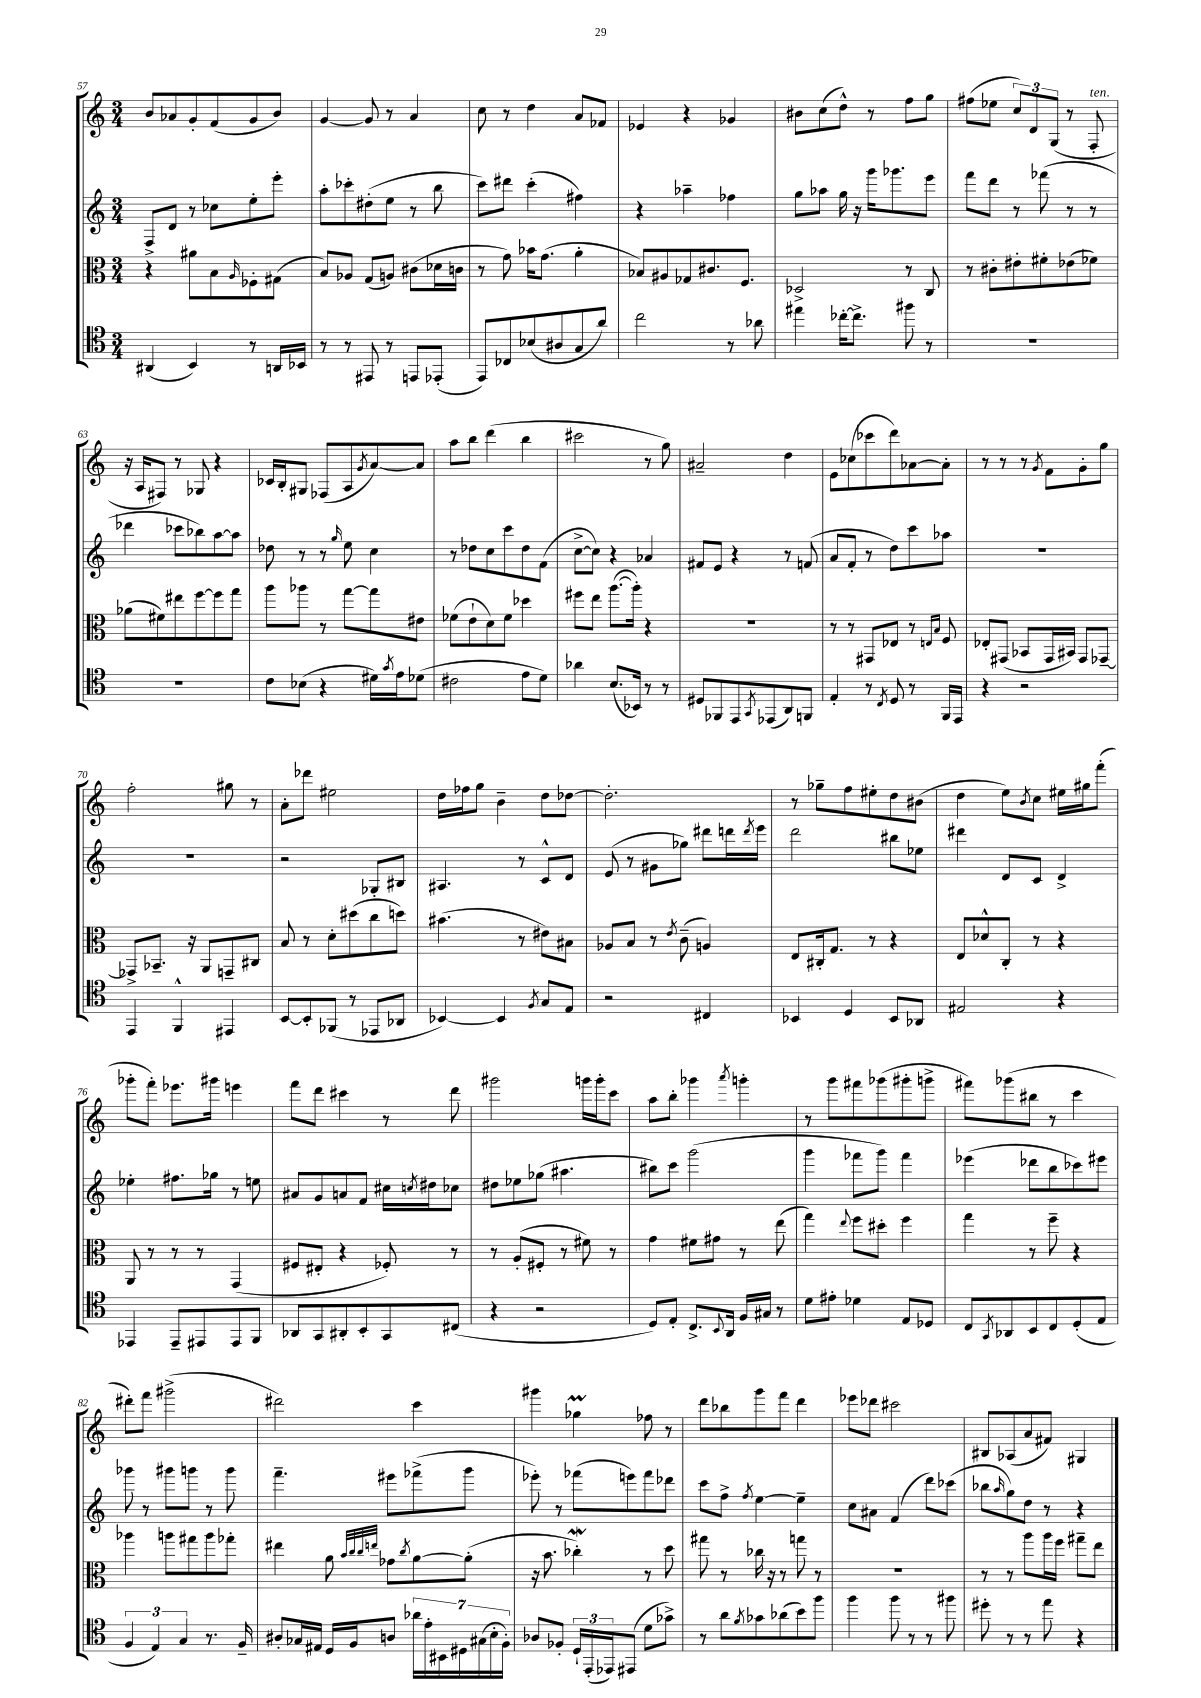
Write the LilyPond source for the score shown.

<<
\new StaffGroup <<
\new Staff = "s0" {
    \clef treble \key c \major \numericTimeSignature \time 3/4
    b'8 aes'8 g'8-. f'8( g'8 b'8) |
    g'4~ g'8 r8 a'4 |
    c''8 r8 d''4 a'8 fes'8 |
    ees'4 r4 ges'4 |
    bis'8 c''8( d''8-^) r8 f''8 g''8 |
    fis''8( ees''8 \tuplet 3/2 { c''8) d'8 g8( } r8 f8-.^\markup { \italic "ten." } |
    r16 a16 fis8) r8 ges8 r4 |
    ces'16 b16-. gis8 fes8( a8 \acciaccatura { g'8 } a'8~) a'8 |
    a''8 b''8 d'''4( b''4 |
    cis'''2 r8 g''8) |
    ais'2-- d''4 |
    e'8 ces''8( ces'''8 d'''8) aes'8~ aes'8-. |
    r8 r8 r8 \acciaccatura { g'8 } f'8 g'8-. g''8 |
    f''2-. gis''8 r8 |
    a'8-. des'''8 eis''2 |
    d''16 fes''16 g''8 b'4-- d''8 des''8~ |
    des''2.-. |
    r8 ges''8-- f''8 eis''8-. d''8 bis'8( |
    d''4 e''8) \acciaccatura { b'8 } c''8 eis''16 gis''16 f'''8-.( |
    ges'''8-. f'''8-.) ees'''8. gis'''16 e'''4 |
    f'''8 d'''8 cis'''4 r8 d'''8 |
    gis'''2 g'''16 g'''16-. c'''8 |
    a''8 b''8-. ges'''4 \acciaccatura { a'''8 } g'''4-. |
    r8 g'''8 fis'''8 ges'''8( gis'''8-. g'''8-> |
    fis'''8) ges'''8( bis''8 r8 c'''4 |
    dis'''8-.) f'''8 gis'''2->( |
    dis'''2) c'''4 |
    gis'''4 ges''4\prall fes''8 r8 |
    d'''8 bes''8 g'''8 f'''8 d'''4 |
    ees'''8 des'''8 cis'''2 |
    bis8 aes8( a'8 fis'8) gis4 \bar "|." |
}
\new Staff = "s1" {
    \clef treble \key c \major \numericTimeSignature \time 3/4
    f8-> d'8 r8 ces''8 e''8-. e'''8-. |
    a''8-. ces'''8-. dis''8-.( e''8 r8 b''8 |
    c'''8) dis'''8 c'''4-.( fis''4) |
    r4 aes''4-- fes''4 |
    g''8 aes''8 g''16 r16 g'''16 ges'''8. e'''8 |
    f'''8 d'''8 r8 fes'''8( r8 r8 |
    des'''4 ces'''8 bes''8) a''8~ a''8 |
    des''8 r8 r8 \grace { g''16 } e''8 c''4 |
    r8 des''8 c''8 c'''8 des''8 f'8( |
    c''8~-> c''8) r4 aes'4 |
    fis'8 e'8 r4 r8 f'8( |
    a'8 f'8-. r8 d''8) c'''8 aes''8 |
    R2. |
    R2. |
    r2 ges8-. bis8 |
    ais4. r8 c'8-^ d'8 |
    e'8( r8 gis'8 ges''8) dis'''8 d'''16 \acciaccatura { d'''8 } e'''16 |
    d'''2 bis''8 ees''8 |
    dis'''4 d'8 c'8 d'4-> |
    ees''4-. fis''8. ges''16 r8 e''8 |
    ais'8 g'8 a'8 f'8 cis''16 \acciaccatura { c''8 } dis''16 ces''8 |
    dis''8 ees''8 ges''8( ais''4. |
    bis''8) c'''8 g'''2( |
    g'''4 fes'''8 g'''8) fes'''4 |
    ees'''4( des'''8 b''8 ces'''8) eis'''8 |
    ges'''8 r8 gis'''8 g'''8 r8 g'''8 |
    f'''4.-- eis'''8 fes'''8->( g'''8 |
    ees'''8-.) r8 fes'''8( e'''8) fes'''8 des'''8 |
    c'''8 f''8-> \acciaccatura { f''8 } e''4~ e''4-- |
    c''8 ais'8 f'4( d'''8) ces'''8( |
    bes''8 \grace { a''16 } g''8) d''8 r8 r4 \bar "|." |
}
\new Staff = "s2" {
    \clef alto \key c \major \numericTimeSignature \time 3/4
    r4 ais'8 b8 \grace { a16 } fes8-. gis8( |
    b8) aes8 g8( a8) cis'8( des'16 c'16 |
    r8 g'8) bes'16 g'8.( a'4-. |
    bes8) ais8 ges8 cis'8. f8. |
    des2-> r8 c8 |
    r8 cis'8-. eis'8-. fis'8-. ees'8( fes'8) |
    aes'8( fis'8) eis''8 f''8~ f''8 g''8 |
    a''8 aes''8 r8 g''8~ g''8 eis'8 |
    fes'8( e'8-! d'8) fes'8 des''4 |
    fis''8 e''8 a''8.~( a''16-.) r4 |
    R2. |
    r8 r8 gis,8 ees8 r8 \grace { e16 b16 } f8 |
    ees8-. gis,8( bes,8 gis,16 bis,16) gis,8 ges,8~-- |
    ges,8-> bes,8.-- r16 a,8 g,8-- cis8 |
    b8 r8 d'8-. dis''8( c''8 d''8) |
    bis'4.( r8 eis'8) bis8 |
    aes8 b8 r8 \acciaccatura { e'8 } c'8--( a4) |
    e8 cis16-. g8. r8 r4 |
    e8 des'8-^ c8-. r8 r4 |
    a,8 r8 r8 r8 g,4( |
    fis8 eis8-. r4 fes8-.) r8 |
    r8 a8-.( fis8-. r8 fis'8) r8 |
    g'4 fis'8 gis'8 r8 e''8( |
    g''4) \appoggiatura { e''8 } f''8 dis''8-. f''4 |
    g''4 r8 f''8-- r4 |
    aes''4 a''8 gis''8 a''8 ges''8-. |
    eis''4 a'8 \grace { b'32 c''32 c''32 e''32 } ges'8 \acciaccatura { c''8 } a'8~ a'8-.( |
    r16 b'8. ces''4-.\mordent) r8 d''8 |
    gis''8 r8 ces''16 r16 r8 g''8 r8 |
    R2. |
    r8 r8 a''8 a''16 f''16 gis''8-- e''8 \bar "|." |
}
\new Staff = "s3" {
    \clef tenor \key c \major \numericTimeSignature \time 3/4
    ais,4( b,4) r8 a,16 bes,16 |
    r8 r8 eis,8 r8 e,8 ees,8-.( |
    e,8) ces8 bes8( ais8 g8 a'8) |
    c''2 r8 aes'8 |
    eis''4 ces''16~-. ces''8.-> fis''8 r8 |
    R2. |
    R2. |
    c'8 bes8( r4 dis'16) \acciaccatura { g'8 } e'16 des'8( |
    cis'2 e'8 d'8) |
    aes'4 b8.( bes,16) r8 r8 |
    dis8 fes,8 e,8 \acciaccatura { g,8 } ees,8( a,8) f,8 |
    e4-. r8 \acciaccatura { c8 } d8 r8 f,16 e,16 |
    r4 r2 |
    e,4 f,4-^ eis,4 |
    b,8~ b,8-. fes,8( r8 ees,8 aes,8 |
    bes,4~) bes,4 \acciaccatura { f8 } g8 e8 |
    r2 cis4 |
    bes,4 d4 bes,8 aes,8 |
    eis2 r4 |
    ees,4 ees,8-- eis,8 eis,8 f,8 |
    aes,8 g,8 ais,8-. b,8-. g,8 cis8( |
    r4 r2 |
    d8) e8-. c8.-> \appoggiatura { b,8 } a,16 f16 gis16 r8 |
    d'8 eis'8-. des'4 e8 des8 |
    c8 \acciaccatura { g,8 } aes,8 b,8 c8 d8-.( e8 |
    \tuplet 3/2 { f4 e4) g4 } r8. f16-- |
    ais8-. ges16 eis16 d16 f16 a8 \tuplet 7/4 { aes'16 e'16-. bis,16 dis16 gis16( b16-. f16-.) } |
    aes8 fes8-. \tuplet 3/2 { d16-! e,16-.( ees,16) } eis,8( d'8 ges'8->) |
    r8 a'8 \acciaccatura { f'8 } ges'8 aes'8( b'8) f''8 |
    f''4 f''8 r8 r8 fis''8 |
    dis''8-. r8 r8 e''8 r4 \bar "|." |
}
>>
>>
\layout { \context { \Score currentBarNumber = #57 } }
